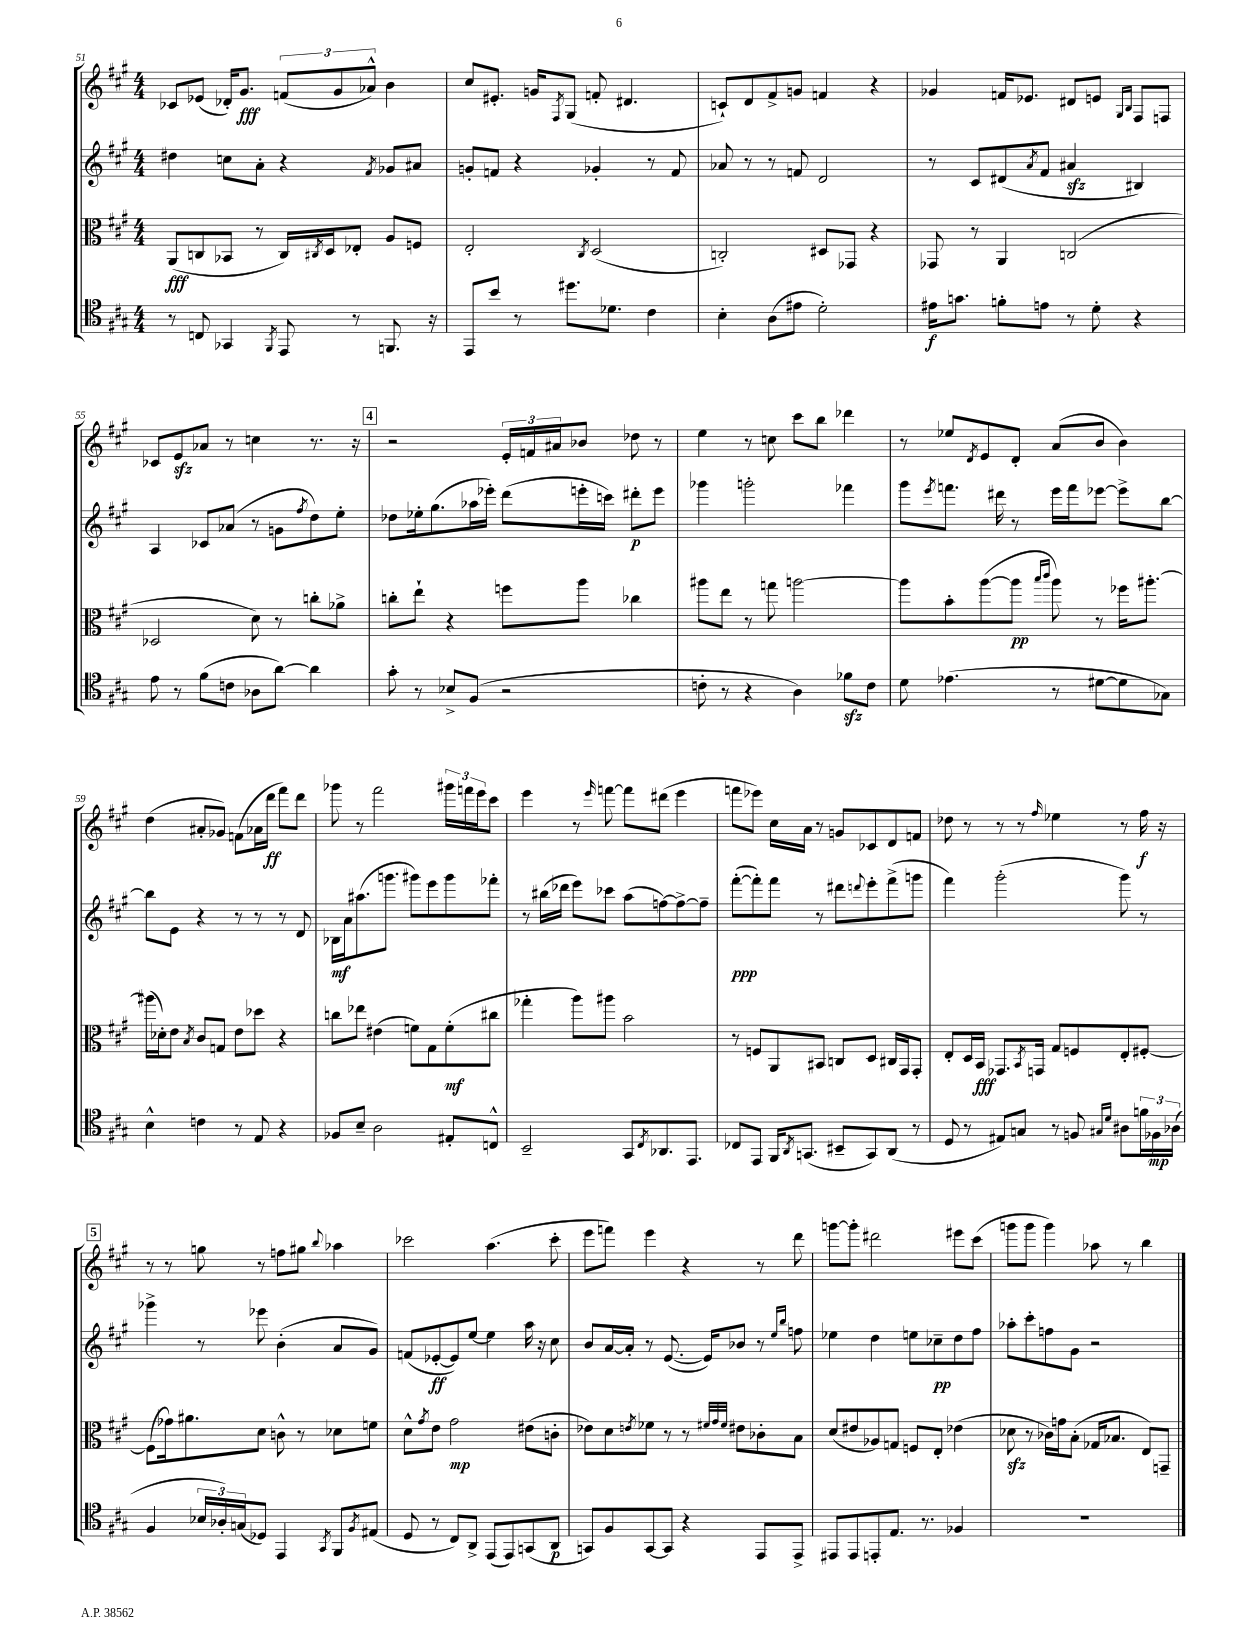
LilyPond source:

<<
\new StaffGroup <<
\new Staff = "s0" {
    \clef treble \key a \major \numericTimeSignature \time 4/4
    ces'8 ees'8( des'16-.) gis'8.\fff \tuplet 3/2 { f'8( gis'8 aes'8-^) } b'4 |
    cis''8 eis'8.-. g'16 \acciaccatura { fis8 } gis8( f'8-. dis'4. |
    c'8-!) d'8 fis'8-> g'8 f'4 r4 |
    ges'4 f'16 ees'8. dis'8 e'8 \grace { gis16 b16 } fis8 f8 |
    ces'8 e'8\sfz aes'8 r8 c''4 r8. r16 |
    \mark \markup { \box "4" } r2 \tuplet 3/2 { e'16-. f'16 ais'16 } bes'8 des''8 r8 |
    e''4 r8 c''8 cis'''8 b''8 des'''4 |
    r8 ees''8 \acciaccatura { d'8 } e'8 d'8-. a'8( b'8 b'4) |
    d''4( ais'8-. ges'8) f'8( aes'16 d'''16\ff fis'''8) d'''8 |
    ges'''8 r8 fis'''2 \tuplet 3/2 { gis'''16 f'''16 e'''16 } cis'''8 |
    e'''4 r8 \grace { e'''16 } f'''8~ f'''8 dis'''8( e'''4 |
    f'''8 ees'''8) cis''16 a'16 r8 g'8 ces'8 d'8 f'8 |
    des''8 r8 r8 r8 \grace { fis''16 } ees''4 r8 fis''16\f r16 |
    \mark \markup { \box "5" } r8 r8 g''8 r8 f''8 gis''8 \appoggiatura { b''8 } aes''4 |
    ces'''2 a''4.( ces'''8-. |
    e'''8 f'''8) e'''4 r4 r8 d'''8 |
    g'''8~ g'''8-. dis'''2 eis'''8 cis'''8( |
    g'''8 g'''8 g'''4) aes''8 r8 b''4 \bar "|." |
}
\new Staff = "s1" {
    \clef treble \key a \major \numericTimeSignature \time 4/4
    dis''4 c''8 a'8-. r4 \acciaccatura { fis'8 } ges'8 ais'8 |
    g'8-. f'8 r4 ges'4-. r8 f'8 |
    aes'8 r8 r8 f'8 d'2 |
    r8 cis'8 dis'8( \acciaccatura { a'8 } fis'8 ais'4\sfz bis4) |
    a4 ces'8 aes'8( r8 g'8 \acciaccatura { fis''8 } d''8) e''8-. |
    \mark \markup { \box "4" } des''8 ees''16-. gis''8.( aes''16 ees'''16-.) d'''8( e'''16-. c'''16) dis'''8-.\p e'''8 |
    ges'''4 g'''2-. fes'''4 |
    gis'''8 \acciaccatura { e'''8 } f'''8. dis'''16 r8 e'''16 f'''16 ees'''8~ ees'''8-> b''8~ |
    b''8 e'8 r4 r8 r8 r8 d'8 |
    bes16\mf a'16 ais''8.( g'''8. gis'''8) e'''8 gis'''8 fes'''8-. |
    r8 bis''16( des'''16 e'''8) ces'''8 a''8( f''8~) f''8~-> f''8-- |
    fis'''8~-.\ppp( fis'''8-.) fis'''8 r8 dis'''8 \appoggiatura { d'''8 } e'''8-. fis'''8->( g'''8 |
    fis'''4) gis'''2-.( gis'''8) r8 |
    \mark \markup { \box "5" } ges'''4-> r8 ees'''8 b'4-.( a'8 gis'8) |
    f'8( ees'8~-.\ff ees'8) e''8~ e''4 a''16 r16 cis''8 |
    b'8 a'16~ a'16-. r8 e'8.~( e'16) bes'8 r8 \grace { e''16 b''16 } f''8 |
    ees''4 d''4 e''8 ces''8--\pp d''8 fis''8 |
    aes''8-. cis'''8-. f''8 gis'8 r2 \bar "|." |
}
\new Staff = "s2" {
    \clef alto \key a \major \numericTimeSignature \time 4/4
    a,8\fff( c8 bes,8 r8 c16) \acciaccatura { cis8 } d16 ees8-. a8 f8 |
    e2-. \acciaccatura { cis8 } d2( |
    c2-.) dis8 ges,8 r4 |
    ges,8 r8 a,4 c2( |
    des2 d'8) r8 c''8-. aes'8-> |
    \mark \markup { \box "4" } c''8-. e''8-! r4 f''8 a''8 ces''4 |
    ais''8 e''8 r8 g''8 a''2~ |
    a''8 b'8-. a''8~( a''8\pp \grace { b''16 cis'''16 } a''8) r8 fes''16 ais''8.~-. |
    ais''16( des'16-.) e'8 \acciaccatura { b8 } cis'8 g8 e'8 des''8 r4 |
    c''8 ees''8 eis'4( f'8) gis8 f'8-.\mf( cis''8 |
    ges''4-. a''8) ais''8 b'2 |
    r8 f8 a,8 bis,8 c8 d8 cis16 gis,16 gis,8-. |
    e8-. d16 b,16\fff ges,8. \acciaccatura { b,8 } g,16 gis8 f8 e8-. fis8~-. |
    \mark \markup { \box "5" } fis8( ges'16) ais'8. d'8 c'8-^ r8 des'8 f'8 |
    d'8-^ \acciaccatura { gis'8 } e'8 gis'2\mp eis'8( c'8-. |
    ees'8) d'8 \acciaccatura { e'8 } fes'8 r8 r8 \grace { fis'32 gis'32 fis'32 } eis'8 ces'8-. b8 |
    d'8( eis'8 aes8) g8 f8 e8-. ees'4( |
    des'8\sfz r8 ces'16) g'16 b8-.( ges16 bes8. e8) g,8-- \bar "|." |
}
\new Staff = "s3" {
    \clef tenor \key a \major \numericTimeSignature \time 4/4
    r8 c8 ges,4 \acciaccatura { fis,8 } e,8 r8 f,8. r16 |
    e,8 b'8 r8 dis''8. des'8. cis'4 |
    b4-. a8( eis'8 d'2-.) |
    eis'16\f g'8. f'8-. e'8 r8 d'8-. r4 |
    e'8 r8 fis'8( c'8 aes8 a'8~) a'4 |
    \mark \markup { \box "4" } gis'8-. r8 bes8-> fis8( r2 |
    c'8-. r8 r4 a4) fes'8\sfz c'8 |
    d'8 ees'4.( r8 dis'8~ dis'8 ges8) |
    b4-^ c'4 r8 e8 r4 |
    fes8 b8-- a2 eis8-. c8-^ |
    b,2-- gis,8 \acciaccatura { cis8 } aes,8. e,8. |
    ces8 e,8 fis,16 \acciaccatura { a,8 } g,8.( bis,8-- g,8) a,8( r8 |
    d8 r8 eis8) g8 r8 f8 \grace { gis16 d'16 } ais8 \tuplet 3/2 { f'16 fes16\mp aes16( } |
    \mark \markup { \box "5" } fis4 \tuplet 3/2 { bes16 aes16-.) g16( } des8) e,4 \acciaccatura { gis,8 } fis,8 \acciaccatura { fis8 } eis8( |
    d8 r8 cis8) a,8-> e,8( e,8) g,8( a,8\p |
    g,8) fis8 g,8~ g,8 r4 e,8 e,8-> |
    eis,8 eis,8 e,8-. e8. r8. fes4 |
    R1 \bar "|." |
}
>>
>>
\layout { \context { \Score currentBarNumber = #51 } }
